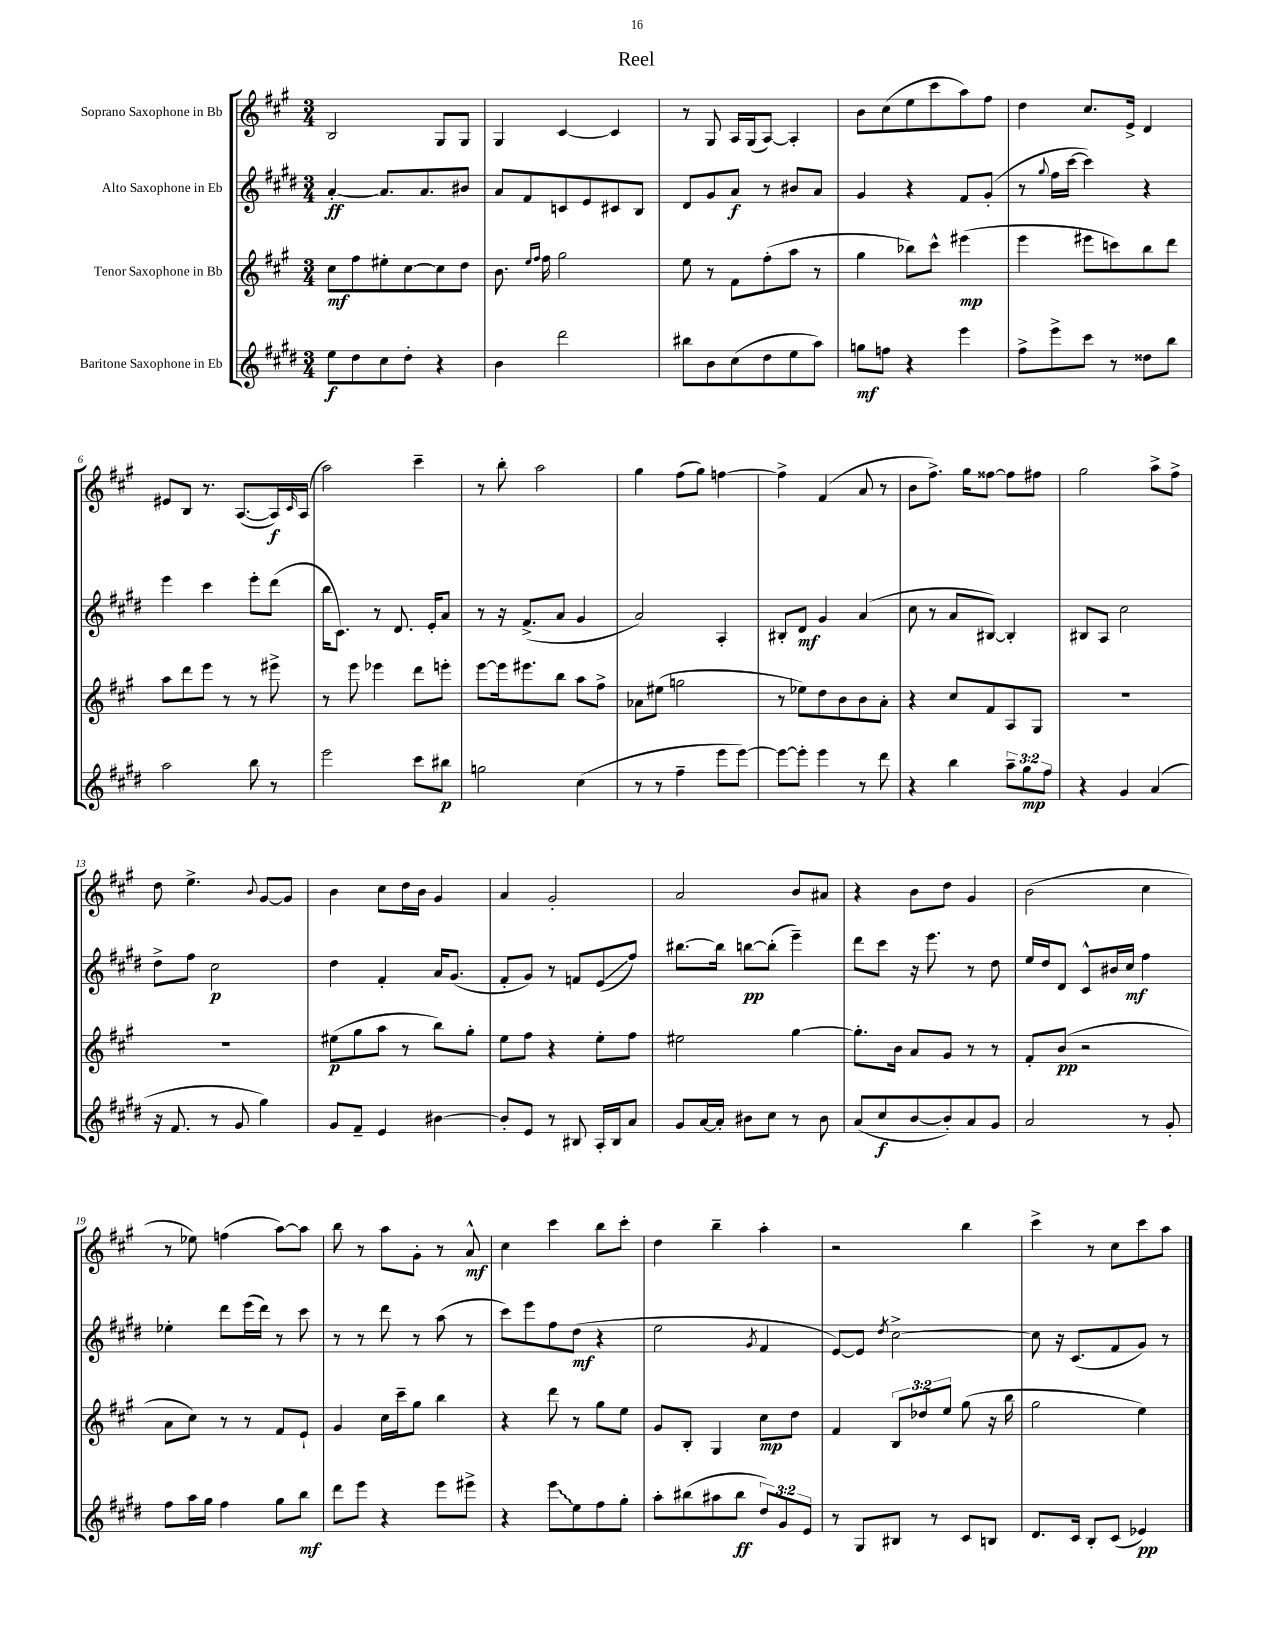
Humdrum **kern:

**kern	**kern	**kern	**kern
*staff4	*staff3	*staff2	*staff1
*clefG2	*clefG2	*clefG2	*clefG2
*k[f#c#g#d#]	*k[f#c#g#]	*k[f#c#g#d#]	*k[f#c#g#]
*M3/4	*M3/4	*M3/4	*M3/4
8ee	8cc#	[4a'	2B
8dd#	8ff#	.	.
8cc#	8ee#'	8.a]	.
8dd#'	[8cc#	.	.
.	.	8.a	.
4r	8cc#]	.	8G#
.	8dd	8b#	8G#
=	=	=	=
4b	8.b	8a	4G#
.	.	8f#	.
.	16qqee	.	.
.	16qqff#	.	.
.	16ff#	.	.
2ddd#	2gg#	8c	[4c#
.	.	8e	.
.	.	8c#	4c#]
.	.	8B	.
=	=	=	=
8bb#	8ee	8d#	8r
8b	8r	8g#	8G#
(8cc#	8f#	8a	16A
.	.	.	(16G#
8dd#	(8ff#'	8r	[8A)
8ee	8aa	8b#	4A']
8aa)	8r	8a	.
=	=	=	=
8gg	4gg#	4g#	8b
8ff	.	.	(8cc#
4r	8bb-)	4r	8ee
.	8ccc#^^	.	8ccc#
4eee	(4eee#	8f#	8aa)
.	.	(8g#'	8ff#
=	=	=	=
8ff#^	4eee	8r	4dd
.	.	8qqgg#	.
8eee^	.	16ff#	.
.	.	[16ccc#	.
8ccc#	8eee#	4ccc#])	8.cc#
8r	8ccc)	.	.
.	.	.	16e^
8dd##	8bb	4r	4d
8bb	8ddd	.	.
=	=	=	=
2aa	8aa	4eee	8e#
.	8ddd	.	8B
.	8eee	4ccc#	8.r
.	8r	.	.
.	.	.	([8.A
8bb	8r	8eee'	.
8r	8eee#^	(8ddd#	16A])
.	.	.	16qqc#
.	.	.	(16A
=	=	=	=
2eee	8r	16bb	2aa)
.	.	8.c#)	.
.	8eee	.	.
.	4eee-	8r	.
.	.	8.d#	.
8ccc#	8ddd	.	4ccc#~
.	.	16e'	.
8bb#	8eee'	8a	.
=	=	=	=
2gg	[8eee	8r	8r
.	16eee]	16r	8bb'
.	8.eee#	(8.f#^	.
.	.	.	2aa
.	8bb	8a	.
(4cc#	8aa	4g#	.
.	8ff#^	.	.
=	=	=	=
8r	8a-	2a)	4gg#
8r	(8ee#	.	.
4ff#~	2gg	.	(8ff#
.	.	.	8gg#)
8eee	.	4A'	[4ff
[8eee)	.	.	.
=	=	=	=
8eee_	8r	8B#'	4ff^]
8eee']	8ee-)	8d#	.
4eee	8dd	4g#	(4f#
.	8b	.	.
8r	8b	(4a	8a
8ddd#	8a'	.	8r
=	=	=	=
4r	4r	8cc#	8b
.	.	8r	8.ff#^)
4bb	8cc#	8a	.
.	.	.	16gg#
.	8f#	[8B#)	[8ff##
12aa~	8A	4B#']	8ff##]
12gg#	.	.	.
.	8G#	.	8ff#
12ff#	.	.	.
=	=	=	=
4r	2.r	8B#	2gg#
.	.	8A	.
4g#	.	2cc#	.
(4a	.	.	8aa^
.	.	.	8ff#^
=	=	=	=
16r	2.r	8dd#^	8dd
8.f#	.	.	.
.	.	8ff#	4.ee^
8r	.	2cc#	.
8g#	.	.	.
.	.	.	8qqb
4gg#)	.	.	[8g#
.	.	.	8g#]
=	=	=	=
8g#	(8ee#	4dd#	4b
8f#~	8gg#	.	.
4e	8aa	4f#'	8cc#
.	8r	.	16dd
.	.	.	16b
[4b#	8bb)	16a	4g#
.	.	(8.g#	.
.	8gg#'	.	.
=	=	=	=
8b#']	8ee	8f#'	4a
8e	8ff#	8g#)	.
8r	4r	8r	2g#'
8B#	.	8f	.
16A'	8ee'	(8e	.
16B#	.	.	.
8a	8ff#	8ff#)	.
=	=	=	=
8g#	2ee#	[8.bb#	2a
[16a	.	.	.
16a']	.	16bb#]	.
8b#	.	[8bb	.
8cc#	.	(8bb']	.
8r	[4gg#	4eee~)	8b
8b#	.	.	8a#
=	=	=	=
(8a	8.gg#']	8ddd#	4r
8cc#	.	8ccc#	.
.	16b	.	.
[8b	8a	16r	8b
.	.	8.eee	.
8b'])	8g#	.	8dd
8a	8r	8r	4g#
8g#	8r	8dd#	.
=	=	=	=
2a	8f#'	16ee	(2b
.	.	16dd#	.
.	(8b	8d#	.
.	2r	8c#^^	.
.	.	16b#	.
.	.	16cc#	.
8r	.	4ff#	4cc#
8g#'	.	.	.
=	=	=	=
8ff#	8a	4ee-'	8r
16aa	8cc#)	.	8ee-)
16gg#	.	.	.
4ff#	8r	8ddd#	(4ff
.	8r	(16eee	.
.	.	16ddd#)	.
8gg#	8f#	8r	[8aa)
8bb	8e`	8ccc#	8aa]
=	=	=	=
8ddd#	4g#	8r	8bb
8eee	.	8r	8r
4r	16cc#	8ddd#	8aa
.	16ccc#~	.	.
.	8gg#	8r	8g#'
8eee	4bb	(8aa	8r
8eee#^	.	8r	8a^^
=	=	=	=
4r	4r	8ccc#)	4cc#
.	.	8eee	.
8eee	8ddd	8ff#	4ccc#
8ee	8r	(8dd#	.
8ff#	8gg#	4r	8bb
8gg#'	8ee	.	8ccc#'
=	=	=	=
8aa'	8g#	2ee	4dd
(8bb#	8B'	.	.
8aa#	4G#	.	4bb~
8bb#	.	.	.
.	.	8qg#	.
12dd#)	8cc#	4f#	4aa'
12g#	.	.	.
.	8dd	.	.
12e	.	.	.
=	=	=	=
8r	4f#	[8e)	2r
8G#	.	8e]	.
.	.	8qdd#	.
8B#	12B	[2cc#^	.
.	12dd-	.	.
8r	.	.	.
.	12ee	.	.
8c#	(8gg#	.	4bb
8B	16r	.	.
.	16bb	.	.
=	=	=	=
8.d#	2gg#	8cc#]	4ccc#^
.	.	16r	.
16c#	.	(8.c#	.
8B'	.	.	8r
(8c#	.	8f#	8cc#
4e-)	4ee)	8g#)	8ccc#
.	.	8r	8aa
==	==	==	==
*-	*-	*-	*-
